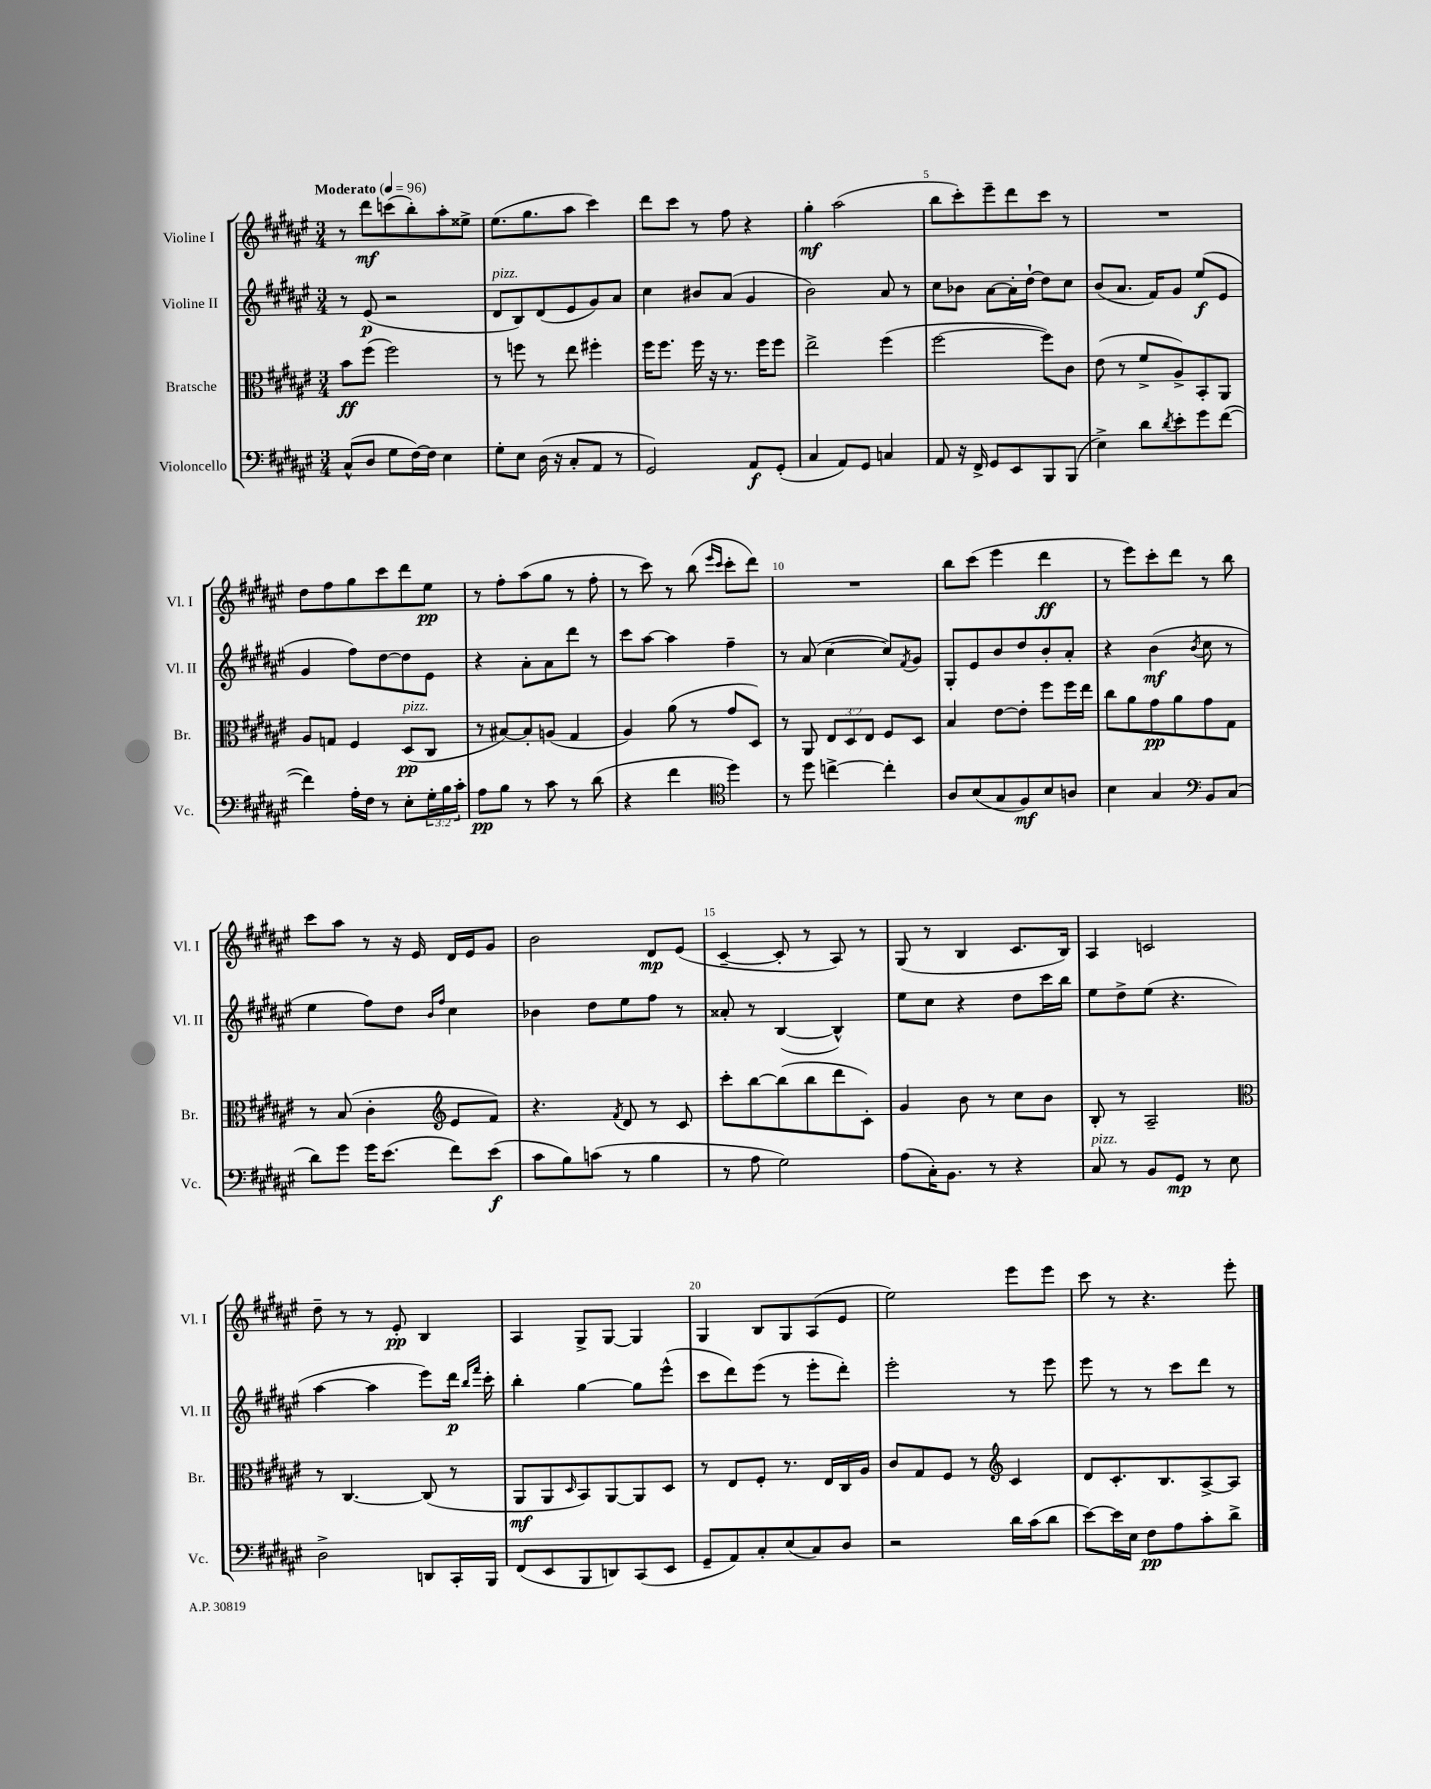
<<
\new StaffGroup <<
\new Staff = "s0" \with { instrumentName = "Violine I" shortInstrumentName = "Vl. I" } {
    \clef treble \key fis \major \numericTimeSignature \time 3/4 \tempo "Moderato" 4 = 96
    r8 dis'''8\mf c'''8( b''8-.) ais''8-. eisis''8-> |
    eis''8.( gis''8. ais''8 cis'''4) |
    dis'''8 cis'''8 r8 fis''8 r4 |
    gis''4-.\mf ais''2( |
    b''8 cis'''8-.) eis'''8-- dis'''8 cis'''8 r8 |
    R2. |
    dis''8 fis''8 gis''8 cis'''8 dis'''8 eis''8\pp |
    r8 fis''8-. ais''8( gis''8 r8 fis''8-. |
    r8 cis'''8) r8 b''8( \grace { eis'''16 cis'''16 } cis'''8-. dis'''8) |
    R2. |
    b''8 cis'''8( eis'''4 dis'''4\ff |
    r8 eis'''8) cis'''8-. dis'''8 r8 b''8 |
    cis'''8 ais''8 r8 r16 eis'16 dis'16 eis'16 gis'8 |
    b'2 dis'8\mp eis'8( |
    cis'4~-- cis'8-. r8 ais8) r8 |
    gis8( r8 b4 cis'8. b16) |
    ais4 c'2 |
    dis''8-- r8 r8 eis'8-.\pp b4 |
    ais4 gis8-> gis8~ gis4 |
    gis4 b8 gis8 ais8( eis'8 |
    eis''2) eis'''8 eis'''8 |
    cis'''8 r8 r4. eis'''8-. \bar "|." |
}
\new Staff = "s1" \with { instrumentName = "Violine II" shortInstrumentName = "Vl. II" } {
    \clef treble \key fis \major \numericTimeSignature \time 3/4
    r8 eis'8\p( r2 |
    dis'8^\markup { \italic "pizz." } b8) dis'8( eis'8 gis'8) ais'8 |
    cis''4 bis'8 ais'8( gis'4 |
    b'2) ais'8 r8 |
    cis''8 bes'8 ais'8~ ais'16-. dis''16~-! dis''8 cis''8 |
    b'8( ais'8. fis'16) gis'8 eis''8\f( eis'8 |
    gis'4 fis''8) dis''8~ dis''8 eis'8 |
    r4 ais'8-. ais'8 dis'''8 r8 |
    cis'''8 ais''8~ ais''4 fis''4-- |
    r8 ais'8( cis''4~ cis''8) \acciaccatura { fis'8 } gis'8 |
    gis8-. eis'8 b'8 dis''8 b'8-. ais'8-. |
    r4 b'4\mf( \acciaccatura { b'8 } cis''8 r8 |
    eis''4 fis''8) dis''8 \grace { b'16 fis''16 } cis''4 |
    bes'4 dis''8 eis''8 fis''8 r8 |
    aisis'8-. r8 b4~( b4-^) |
    eis''8 cis''8 r4 dis''8 cis'''16 b''16 |
    eis''8 dis''8-> eis''8( r4. |
    ais''4~ ais''4 eis'''8) dis'''16\p \grace { b''16 fis'''16 } cis'''16-. |
    b''4-. gis''4~ gis''8 eis'''8-^( |
    cis'''8 dis'''8) eis'''8( r8 eis'''8-. dis'''8-.) |
    eis'''2-. r8 eis'''8 |
    eis'''8 r8 r8 cis'''8 dis'''8 r8 \bar "|." |
}
\new Staff = "s2" \with { instrumentName = "Bratsche" shortInstrumentName = "Br." } {
    \clef alto \key fis \major \numericTimeSignature \time 3/4 \override Staff.TupletNumber.text = #tuplet-number::calc-fraction-text
    b'8\ff fis''8( fis''2) |
    r8 f''8 r8 eis''8 fis''4-. |
    fis''16 fis''8. fis''16 r16 r8. fis''16 fis''8 |
    eis''2-> fis''4( |
    fis''2~ fis''8) cis'8 |
    eis'8( r8 fis'8-> ais8->) b,8-. ais,8 |
    ais8 g8 fis4 dis8\pp^\markup { \italic "pizz." }( cis8 |
    r8 bis8~) bis8-. a8( gis4 |
    ais4) ais'8( r8 gis'8 dis8) |
    r8 ais,8 \tuplet 3/2 { eis8 dis8 eis8 } fis8 dis8 |
    b4 eis'8~ eis'8-. fis''8 fis''16 eis''16 |
    cis''8 ais'8 gis'8\pp ais'8 gis'8 gis8 |
    r8 b8( cis'4-. \clef treble eis'8 fis'8) |
    r4. \acciaccatura { fis'8 } dis'8 r8 cis'8 |
    cis'''8-. b''8~ b''8( b''8 dis'''8 cis'8-.) |
    gis'4 b'8 r8 cis''8 b'8 |
    b8-. r8 ais2-- |
    \clef alto r8 cis4.~ cis8( r8 |
    ais,8\mf ais,8 \grace { dis16 } b,8) ais,8~ ais,8 dis8 |
    r8 eis8 fis8-. r8. eis16 cis16 ais16 |
    cis'8 gis8 fis8 r8 \clef treble cis'4 |
    dis'8 cis'8.-. b8. ais8~-> ais8 \bar "|." |
}
\new Staff = "s3" \with { instrumentName = "Violoncello" shortInstrumentName = "Vc." } {
    \clef bass \key fis \major \numericTimeSignature \time 3/4 \override Staff.TupletNumber.text = #tuplet-number::calc-fraction-text
    cis8-^( dis8 gis8 fis16~) fis16 eis4 |
    gis8-. eis8 dis16( r16 cis8-. ais,8 r8 |
    gis,2) ais,8\f gis,8-.( |
    cis4 ais,8) gis,8 c4 |
    ais,8 r16 fis,16-> gis,8 eis,8 b,,8 b,,8( |
    eis4->) dis'8 \acciaccatura { dis'8 } eis'8-. gis'8 fis'8~( |
    fis'4) ais16-. fis16 r8 eis8-. \tuplet 3/2 { gis16-. b16 cis'16-. } |
    ais8\pp b8 r8 cis'8 r8 dis'8( |
    r4 fis'4 \clef tenor dis''4) |
    r8 dis''8 c''4~-> c''4-. |
    ais8 b8( gis8 fis8\mf) b8 a8 |
    b4 gis4 \clef bass b,8 cis8( |
    dis'8) gis'8 gis'16 eis'8.( fis'8) eis'8\f( |
    cis'8 b8) c'8( r8 b4 |
    r8 ais8 gis2) |
    ais8( cis16-.) b,8. r8 r4 |
    cis8^\markup { \italic "pizz." } r8 b,8 gis,8\mp r8 eis8 |
    dis2-> d,8 cis,16-. b,,16 |
    fis,8( eis,8 b,,8 d,8) cis,8( eis,8 |
    gis,8-- ais,8) cis8-. eis8( cis8) dis8 |
    r2 dis'16 cis'16( dis'8 |
    eis'8~) eis'16 eis16 fis8\pp ais8 cis'8-. dis'8-> \bar "|." |
}
>>
>>
\layout { \context { \Score \override BarNumber.break-visibility = ##(#f #t #t) barNumberVisibility = #(every-nth-bar-number-visible 5) } }
